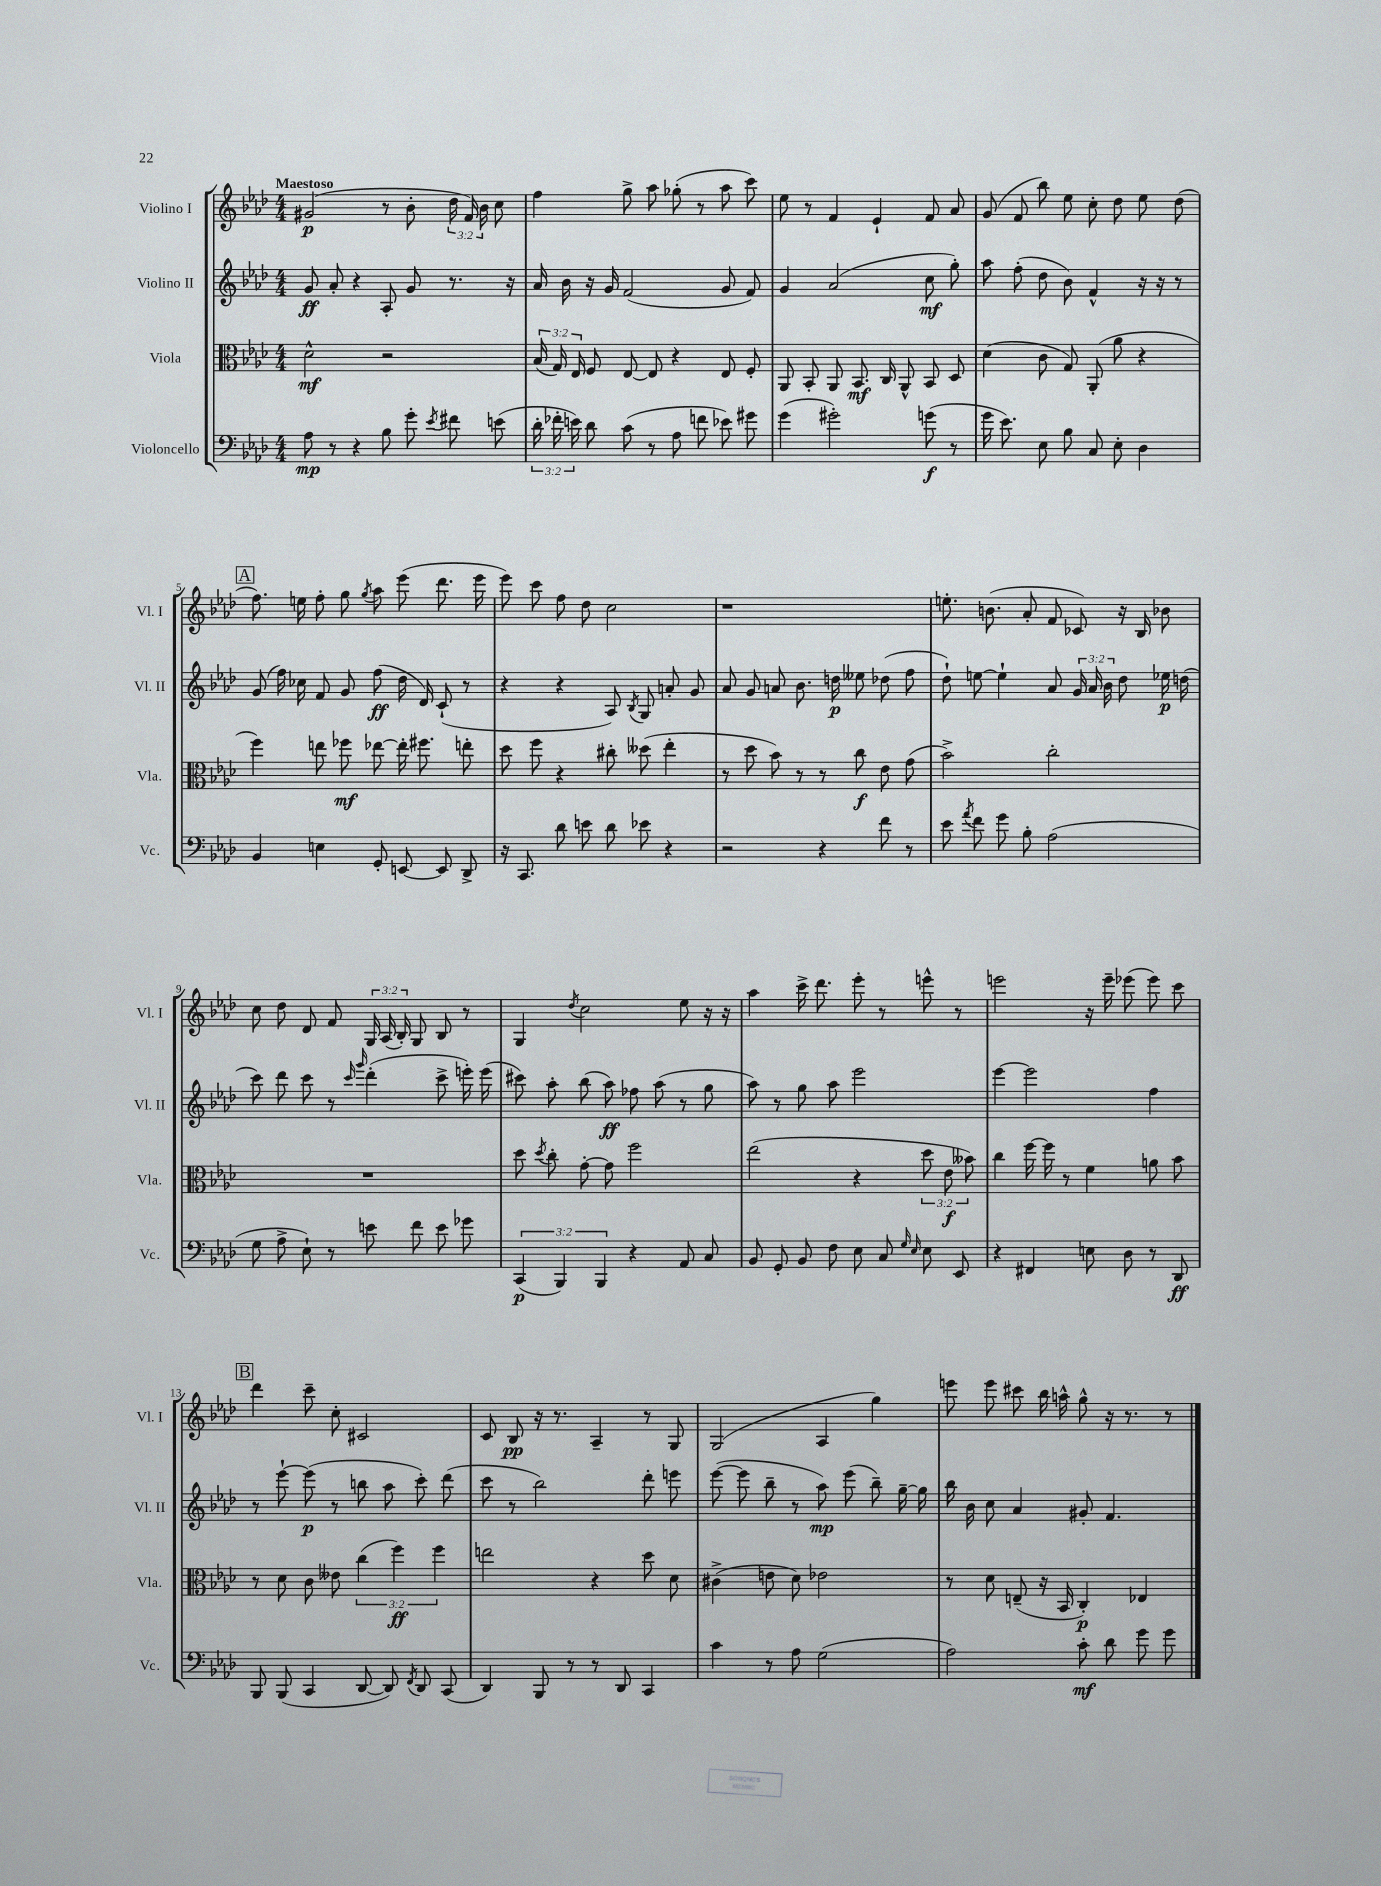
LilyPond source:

<<
\new StaffGroup <<
\new Staff = "s0" \with { instrumentName = "Violino I" shortInstrumentName = "Vl. I" } {
    \clef treble \key aes \major \numericTimeSignature \time 4/4 \override Staff.TupletNumber.text = #tuplet-number::calc-fraction-text \tempo "Maestoso"
    \autoBeamOff gis'2\p( r8 bes'8-. \tuplet 3/2 { des''16 f'16) bes'16 } c''8 |
    f''4 g''8-> aes''8 ges''8-.( r8 aes''8 c'''8) |
    ees''8 r8 f'4 ees'4-! f'8 aes'8 |
    g'8( f'8 bes''8) ees''8 c''8-. des''8 ees''8 des''8( |
    \mark \markup { \box "A" } f''8.) e''16 f''8-. g''8 \acciaccatura { g''8 } aes''8 ees'''8( des'''8. ees'''16 |
    ees'''8) c'''8 f''8 des''8 c''2 |
    r1 |
    e''8.-. b'8.( aes'8-. f'8 ces'8) r16 bes16 bes'8 |
    c''8 des''8 des'8 f'8 \tuplet 3/2 { g16 aes16( bes16-.) } g8 bes8 r8 |
    g4 \acciaccatura { des''8 } c''2 ees''8 r16 r16 |
    aes''4 c'''16-> des'''8. ees'''8-. r8 e'''8-^ r8 |
    e'''2 r16 e'''16-- ees'''8( ees'''8) c'''8 |
    \mark \markup { \box "B" } des'''4 c'''8-- c''8-. cis'2 |
    c'8 bes8\pp r16 r8. aes4-- r8 g8 |
    g2( aes4 g''4) |
    e'''8 e'''8 cis'''8 bes''16 a''16-^ g''8-^ r16 r8. r8 \bar "|." |
}
\new Staff = "s1" \with { instrumentName = "Violino II" shortInstrumentName = "Vl. II" } {
    \clef treble \key aes \major \numericTimeSignature \time 4/4 \override Staff.TupletNumber.text = #tuplet-number::calc-fraction-text
    \autoBeamOff g'8\ff aes'8-. r4 aes8-. g'8 r8. r16 |
    aes'16 bes'16 r16 g'16 f'2( g'8 f'8) |
    g'4 aes'2( c''8\mf g''8-.) |
    aes''8 f''8-.( des''8 bes'8) f'4-^ r16 r16 r8 |
    \mark \markup { \box "A" } g'8( f''16) ces''16 f'8 g'8 f''8\ff( des''16 des'16) c'8-!( r8 |
    r4 r4 aes8) \acciaccatura { bes8 } g8 a'8-. g'8 |
    aes'8 g'8 a'8 bes'8. d''16\p eeses''8 des''8( f''8 |
    des''8-!) e''8~ e''4-! aes'8 \tuplet 3/2 { g'16 aes'16 bes'16 } des''8 ees''16\p d''16( |
    c'''8) des'''8 c'''8 r8 \grace { c'''16 g'''16 } des'''4-.( c'''8-> e'''16-.) e'''16( |
    cis'''8) aes''8-. bes''8( aes''8\ff) fes''8 aes''8( r8 g''8 |
    aes''8) r8 g''8 aes''8 ees'''2 |
    ees'''4~ ees'''2 f''4 |
    \mark \markup { \box "B" } r8 ees'''8~-! ees'''8\p( r8 b''8 aes''8 c'''8-.) des'''8( |
    c'''8 r8 bes''2) des'''8-. e'''8 |
    ees'''8~( ees'''8 bes''8-- r8 aes''8\mp) ees'''8( bes''8--) g''16~-- g''16 |
    bes''16 bes'16 c''8 aes'4 gis'8-. f'4. \bar "|." |
}
\new Staff = "s2" \with { instrumentName = "Viola" shortInstrumentName = "Vla." } {
    \clef alto \key aes \major \numericTimeSignature \time 4/4 \override Staff.TupletNumber.text = #tuplet-number::calc-fraction-text
    \autoBeamOff des'2-^\mf r2 |
    \tuplet 3/2 { bes16( g16) ees16 } f8 ees8~ ees8 r4 ees8 f8-. |
    aes,8 bes,8-. aes,8 bes,8.\mf c16 aes,8-^ bes,8 des8 |
    des'4( c'8 g8) aes,8-.( aes'8 r4 |
    \mark \markup { \box "A" } f''4) e''8 fes''8\mf ees''8~ ees''16-. fis''8. e''8-. |
    des''8 f''8 r4 cis''8-. deses''8( ees''4-. |
    r8 des''8 bes'8) r8 r8 c''8\f ees'8 g'8( |
    bes'2->) c''2-. |
    R1 |
    des''8 \acciaccatura { des''8 } c''8-. g'8~-. g'8 f''2 |
    ees''2( r4 \tuplet 3/2 { des''8 ees'8\f beses'8) } |
    c''4 f''16~ f''16 r8 f'4 a'8 bes'8 |
    \mark \markup { \box "B" } r8 des'8 c'8 eeses'8 \tuplet 3/2 { c''4( f''4\ff) f''4 } |
    e''2 r4 des''8 des'8 |
    cis'4->( e'8 des'8) ees'2 |
    r8 des'8 e8--( r16 bes,16 c4-.\p) ees4 \bar "|." |
}
\new Staff = "s3" \with { instrumentName = "Violoncello" shortInstrumentName = "Vc." } {
    \clef bass \key aes \major \numericTimeSignature \time 4/4 \override Staff.TupletNumber.text = #tuplet-number::calc-fraction-text
    \autoBeamOff aes8\mp r8 r4 bes8 g'8-. \acciaccatura { ees'8 } fis'8 e'8( |
    \tuplet 3/2 { des'16-. fes'16-. e'16) } des'8 c'8( r8 aes8 f'8 ees'8) gis'8 |
    g'4( gis'2-.) g'8\f( r8 |
    g'16 ees'8.) ees8 bes8 c8 ees8-. des4 |
    \mark \markup { \box "A" } bes,4 e4 g,8-. e,8~ e,8 des,8-> |
    r16 c,8. des'8 e'8 des'8 ees'8 r4 |
    r2 r4 f'8 r8 |
    ees'8 \acciaccatura { aes'8 } f'8 g'8 bes8-. aes2( |
    g8 aes8-> ees8-!) r8 e'8 f'8 e'8 ges'8 |
    \tuplet 3/2 { c,4\p( bes,,4) bes,,4 } r4 aes,8 c8 |
    bes,8 g,8-. bes,8 f8 ees8 c8 \grace { g16 ees16 } ees8 ees,8 |
    r4 fis,4 e8 des8 r8 des,8\ff |
    \mark \markup { \box "B" } bes,,8 bes,,8( c,4 des,8~ des,8) \acciaccatura { f,8 } des,8 c,8( |
    des,4) bes,,8 r8 r8 des,8 c,4 |
    c'4 r8 aes8 g2( |
    aes2) c'8-.\mf des'8 g'8 g'8 \bar "|." |
}
>>
>>
